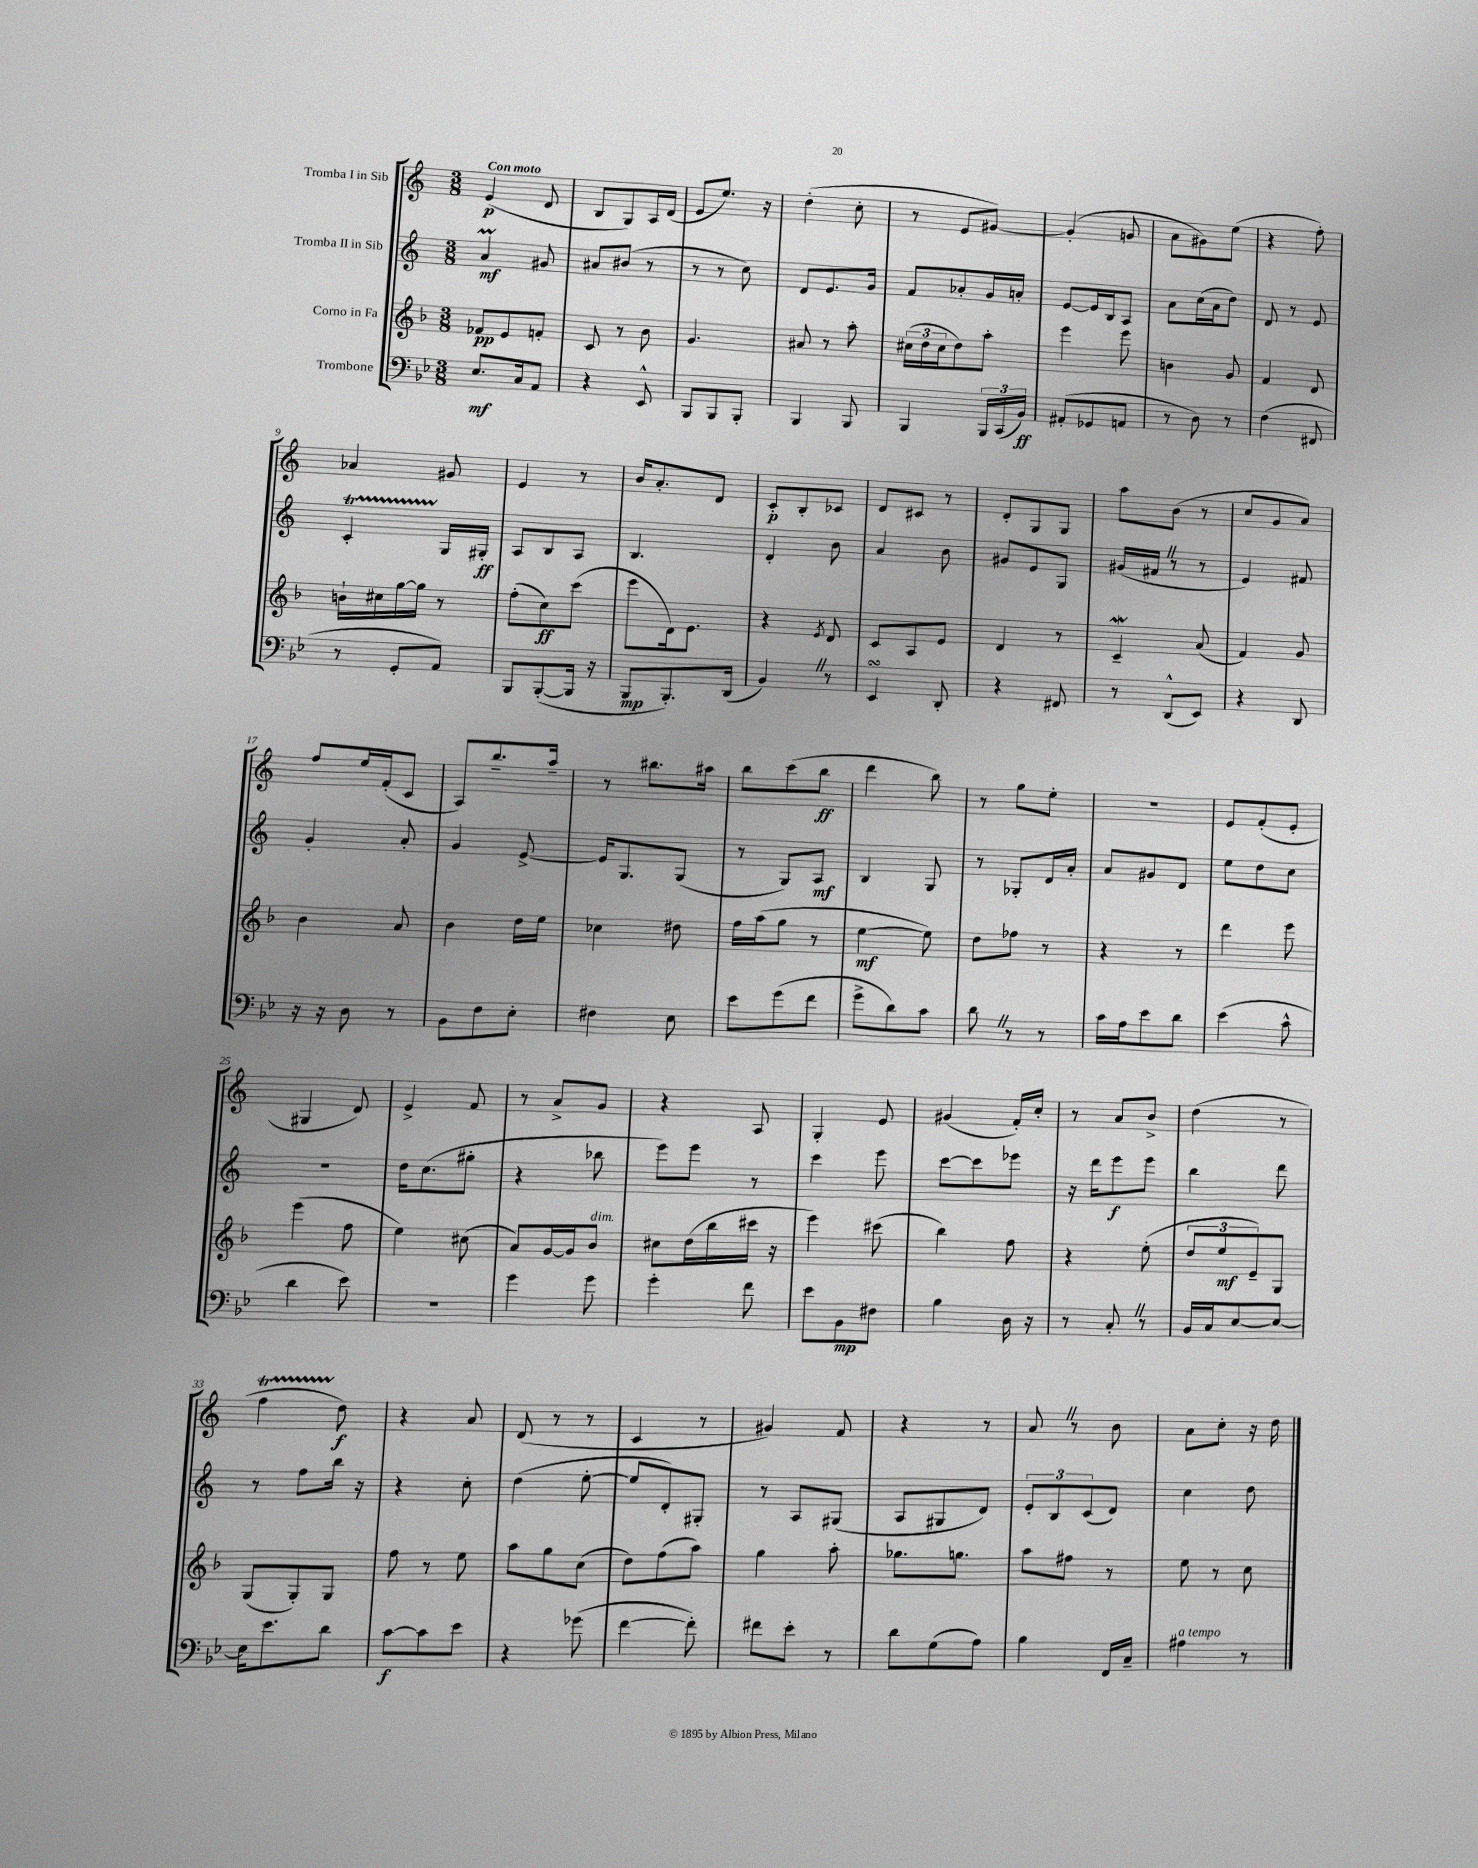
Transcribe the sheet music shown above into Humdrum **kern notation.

**kern	**kern	**kern	**kern
*staff4	*staff3	*staff2	*staff1
*clefF4	*clefG2	*clefG2	*clefG2
*k[b-e-]	*k[b-]	*k[]	*k[]
*M3/8	*M3/8	*M3/8	*M3/8
8.E-	8f-	4a	(4e
.	8e	.	.
16C	.	.	.
8AA	8f'	8g#	8d
=	=	=	=
4r	8c	8a#	8B
.	8r	(8b#	8G)
8EE-^^	8b-	8r	16A
.	.	.	(16d
=	=	=	=
8BBB-	4.g	8r	8e
8BBB-	.	8r	8.ee)
8BBB-'	.	8cc)	.
.	.	.	16r
=	=	=	=
4BBB-	8a#	8d	(4dd'
.	8r	8.e	.
8BBB-	8aa'	.	8cc'
.	.	16g	.
=	=	=	=
4BBB-	(24cc#	8f	8r
.	24dd	.	.
.	24cc#	.	.
.	8dd)	8a-'	8e
24BBB-	8aa'	16g	[8g#)
(24CC	.	.	.
.	.	16a'	.
24BB-)	.	.	.
=	=	=	=
(8AA#'	4eee	[8e	(4g#']
8GG-	.	16e]	.
.	.	16B	.
8AA	8eee	8A	8g
=	=	=	=
8r	4b	8a	8a
8D)	.	(16cc	8g#)
.	.	16a	.
8r	8g	8dd)	(8ee
=	=	=	=
(4F	4f	8d	4r
.	.	8r	.
8FF#	8d	8e	8ff')
=	=	=	=
8r	16b`	4c'	4a-
.	16cc#	.	.
8GG'	[16gg	.	.
.	16gg]	.	.
8AA)	8r	16G	8g#
.	.	16G#'	.
=	=	=	=
8BBB-	(8ff'	8A	4e
([8BBB-'	8cc)	8B	.
16BBB-]	(8ccc	8A	8r
16r	.	.	.
=	=	=	=
8BBB-	8eee	4.B	16b
.	.	.	8.a'
8.BBB-')	16d)	.	.
.	8.e	.	.
.	.	.	8d
(16DD	.	.	.
=	=	=	=
4BB-)	4r	4d'	8c'
.	.	.	8B'
.	8qe	.	.
8r	8d	8b	8c-
=	=	=	=
4EE-	8c	4a	8d
.	8A	.	8c#
8DD'	8e	8b	8r
=	=	=	=
4r	4d	8g#	8d'
.	.	8e	8G
8FF#	8r	8G	8G
=	=	=	=
8r	4c~	(16g#	8aa
.	.	16f#	.
(8DD^^	.	8r	(8b
8EE-)	(8a	8r	8r
=	=	=	=
4r	4f)	4e)	8cc
.	.	.	8g
8DD	8g	8f#	8a)
=	=	=	=
16r	4b-	4g'	8ff
16r	.	.	.
8D	.	.	16ee
.	.	.	(16f'
8r	8a	8a'	8c
=	=	=	=
8BB-	4b-	4g	8A)
8F	.	.	8.bb~
8E-'	16dd	[8e^	.
.	16ee	.	16aa~
=	=	=	=
4F#	4cc-	16e]	8r
.	.	8.G	.
.	.	.	8.bb#
8E-	8dd#	(8G	.
.	.	.	16aa#
=	=	=	=
8e-	16ff	8r	8bb
.	(16aa	.	.
(8g	8gg	8G)	(8ccc
8f	8r	8A	8bb
=	=	=	=
8g^	[4ee	4B	4ddd
8d)	.	.	.
8c	8ee])	8G	8bb)
=	=	=	=
8d	8dd	8r	8r
8r	8ff-	8G-'	8gg
8r	8r	16d	8ee'
.	.	16a'	.
=	=	=	=
16c	4r	8a	4.r
16A	.	.	.
8e-	.	8g#	.
8d	8r	8d	.
=	=	=	=
(4e-	4ddd	8ee	8e
.	.	8dd	(8f'
8c^^	8eee	8cc	8e'
=	=	=	=
4d	(4eee	4.r	4G#
8e-)	8ff	.	8d)
=	=	=	=
4.r	4ee)	16dd	4e^
.	.	(8.cc	.
.	(8cc#	8gg#'	8f
=	=	=	=
4g	8a)	4r	8r
.	[16g	.	8a^
.	16g]	.	.
8g	8b-	8bb-	8g
=	=	=	=
4g'	8cc#	8eee)	4r
.	(16dd	8eee	.
.	16bb-	.	.
8f	16ccc#	8r	8A
.	16r	.	.
=	=	=	=
8e-	4eee)	4ccc	4G'
8BB-	.	.	.
8F#	(8ccc#	8eee	8e
=	=	=	=
4B-	4bb-)	[8ccc	(4g#
.	.	8ccc]	.
16D	8ff	8eee-	16f')
16r	.	.	16cc'
=	=	=	=
8r	4r	16r	8r
.	.	16ddd	.
8C'	.	8eee	8a
8r	(8ee'	8eee	8b^
=	=	=	=
16BB-	12dd	4bb	(4dd
16C	.	.	.
.	12ee	.	.
[8E-	.	.	.
.	12e~)	.	.
8E-_	8G	8ddd	8r
=	=	=	=
16E-]	(8G	8r	4ff
8.e-	.	.	.
.	8G')	8ff	.
8d	8G	16bb	8dd)
.	.	16r	.
=	=	=	=
[8c	8ff	4r	4r
8c]	8r	.	.
8e-	8ee	8cc'	8a
=	=	=	=
4r	8aa	(4dd	(8d
.	8gg	.	8r
(8g-	(8cc	[8ee'	8r
=	=	=	=
[4f	8dd)	8ee]	4c
.	(8ff	8d')	.
8f'])	8aa)	8G#'	8r
=	=	=	=
8f#	4gg	8r	4g#)
8e-'	.	8A	.
8r	8aa'	(8G#	8f
=	=	=	=
8d	8.gg-	8A	4r
(8G	.	8G#	.
.	8.gg	.	.
8A)	.	8d)	8r
=	=	=	=
4B-	8aa	12e'	8a
.	.	12B	.
.	8ff#	.	8r
.	.	(12c	.
16FF	8r	8d)	8b
16C~	.	.	.
=	=	=	=
4A#	8ee	4cc	8a
.	8r	.	8cc'
8r	8cc	8dd	16r
.	.	.	16dd
==	==	==	==
*-	*-	*-	*-
